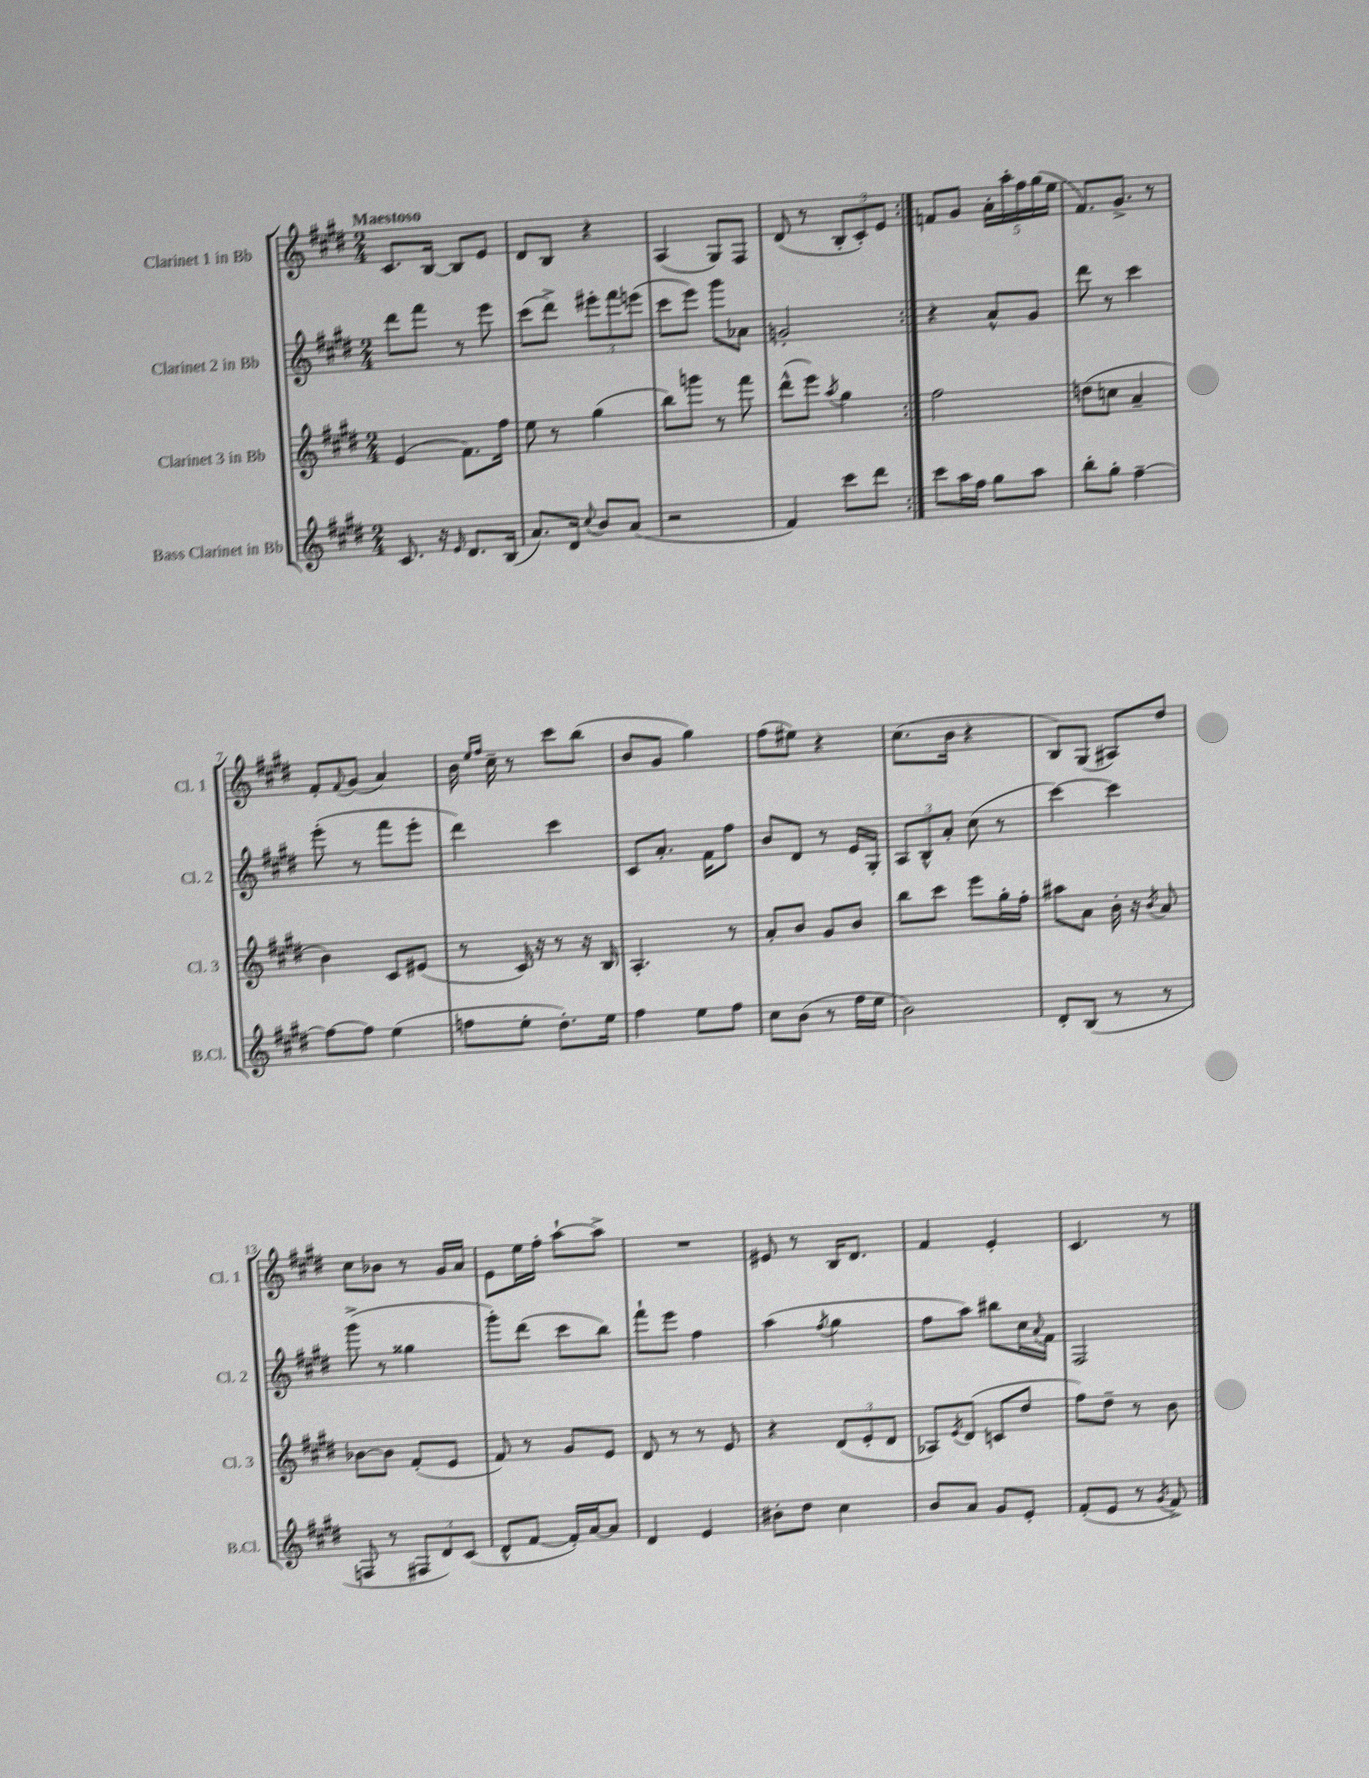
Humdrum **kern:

**kern	**kern	**kern	**kern
*staff4	*staff3	*staff2	*staff1
*clefG2	*clefG2	*clefG2	*clefG2
*k[f#c#g#d#]	*k[f#c#g#d#]	*k[f#c#g#d#]	*k[f#c#g#d#]
*M2/4	*M2/4	*M2/4	*M2/4
8.c#	(4e	8ddd#	8.c#
.	.	8fff#	.
16r	.	.	[16B
16qqe	.	.	.
8.d#	8.f#)	8r	8B]
.	.	8eee	8e
(16B	16ff#	.	.
=	=	=	=
8.a)	8ee	(8ccc#	8d#
.	8r	8ddd#^)	8B
16d#	.	.	.
8qqcc#	.	.	.
8b	(4gg#	12eee#'	4r
.	.	12fff#	.
(8a	.	.	.
.	.	(12eee	.
=	=	=	=
2r	8bb)	8ccc#	(4A
.	8ggg	8eee)	.
.	8r	8ggg#	8G#)
.	8fff#	8a-	8F#
=	=	=	=
4f#)	(8ddd#^^	2g'	(8d#
.	8eee)	.	8r
.	8qaa	.	.
8ccc#	4gg#	.	12B'
.	.	.	12c#')
8ddd#	.	.	.
.	.	.	12e
=:|!	=:|!	=:|!	=:|!
8ccc#	2ff#	4r	8f
16aa	.	.	8g#
16ff#	.	.	.
8gg#	.	8a^^	20a'
.	.	.	20aa'
.	.	.	20ff#
8aa	.	8g#	.
.	.	.	(20gg#
.	.	.	20ee
=	=	=	=
8bb'	(8dd	8ddd#	8.f#)
8gg#'	8cc	8r	.
.	.	.	8.g#^
[4ff#~	4a~	4ccc#	.
.	.	.	8r
=	=	=	=
8ff#_	4b)	(8eee'	8f#'
.	.	.	8qqf#
8ff#]	.	8r	(8g#
(4ee	8c#	8fff#	4a)
.	(8e#	8eee'	.
=	=	=	=
8ff	8r	4ddd#)	16b
.	.	.	16qqee
.	.	.	16qqff#
.	.	.	16cc#~
8ee'	16c#)	.	8r
.	16r	.	.
8.dd#')	8r	4ccc#	8ccc#
.	16r	.	(8bb
16ee	16B	.	.
=	=	=	=
4ff#	4.A'	8c#	8b
.	.	8.a'	8g#
8ee	.	.	4gg#)
.	.	16f#	.
8ff#	8r	8ff#	.
=	=	=	=
8cc#	8a'	8b	(8ff#
(8b	8b	8d#	8ee#)
8r	8g#	8r	4r
16ff#	8b	16e	.
16ee	.	16G#'	.
=	=	=	=
2b)	8bb	12A	(8.cc#
.	.	12B^^	.
.	8ccc#	.	.
.	.	12a'	.
.	.	.	16b
.	8eee	(8cc#	4r
.	16gg#'	8r	.
.	16ff#'	.	.
=	=	=	=
8d#'	8aa#	[4ccc#)	8B)
(8B	8a	.	(8G#
8r	16b'	4ccc#]	8A#)
.	16r	.	.
.	8qb	.	.
8r	8a	.	8dd#
=	=	=	=
8F	[8b-	(8ggg#^	8cc#
8r	8b-]	8r	8b-
12F#	(8f#'	4gg##	8r
12d#)	.	.	.
.	8e	.	16g#
(12c#	.	.	.
.	.	.	16a
=	=	=	=
8d#^^	8f#)	8ggg#')	8e
[8f#	8r	(8ddd#	16ee
.	.	.	16ff#'
16f#'])	8g#	8ccc#	[8aa`
[16a	.	.	.
8a]	8e	8bb)	8aa^]
=	=	=	=
4d#	8d#	8fff#`	2r
.	8r	8eee	.
4e	8r	4ff#	.
.	8e	.	.
=	=	=	=
8b#'	4r	(4aa	8e#
8dd#	.	.	8r
.	.	8qff#	.
4cc#	(12d#	4gg#	16B
.	.	.	8.d#
.	12e'	.	.
.	12d#	.	.
=	=	=	=
8b	8A-)	8ff#	4f#
.	8qe	.	.
8a	(8d#	8aa)	.
8g#	8c	8bb#	4e'
8e'	8dd#	16cc#	.
.	.	8qqa	.
.	.	16f#	.
=	=	=	=
(8f#'	8ff#)	2F#	4.c#
8e	8dd#~	.	.
8r	8r	.	.
8qg#	.	.	.
8f#^)	8b	.	8r
==	==	==	==
*-	*-	*-	*-
